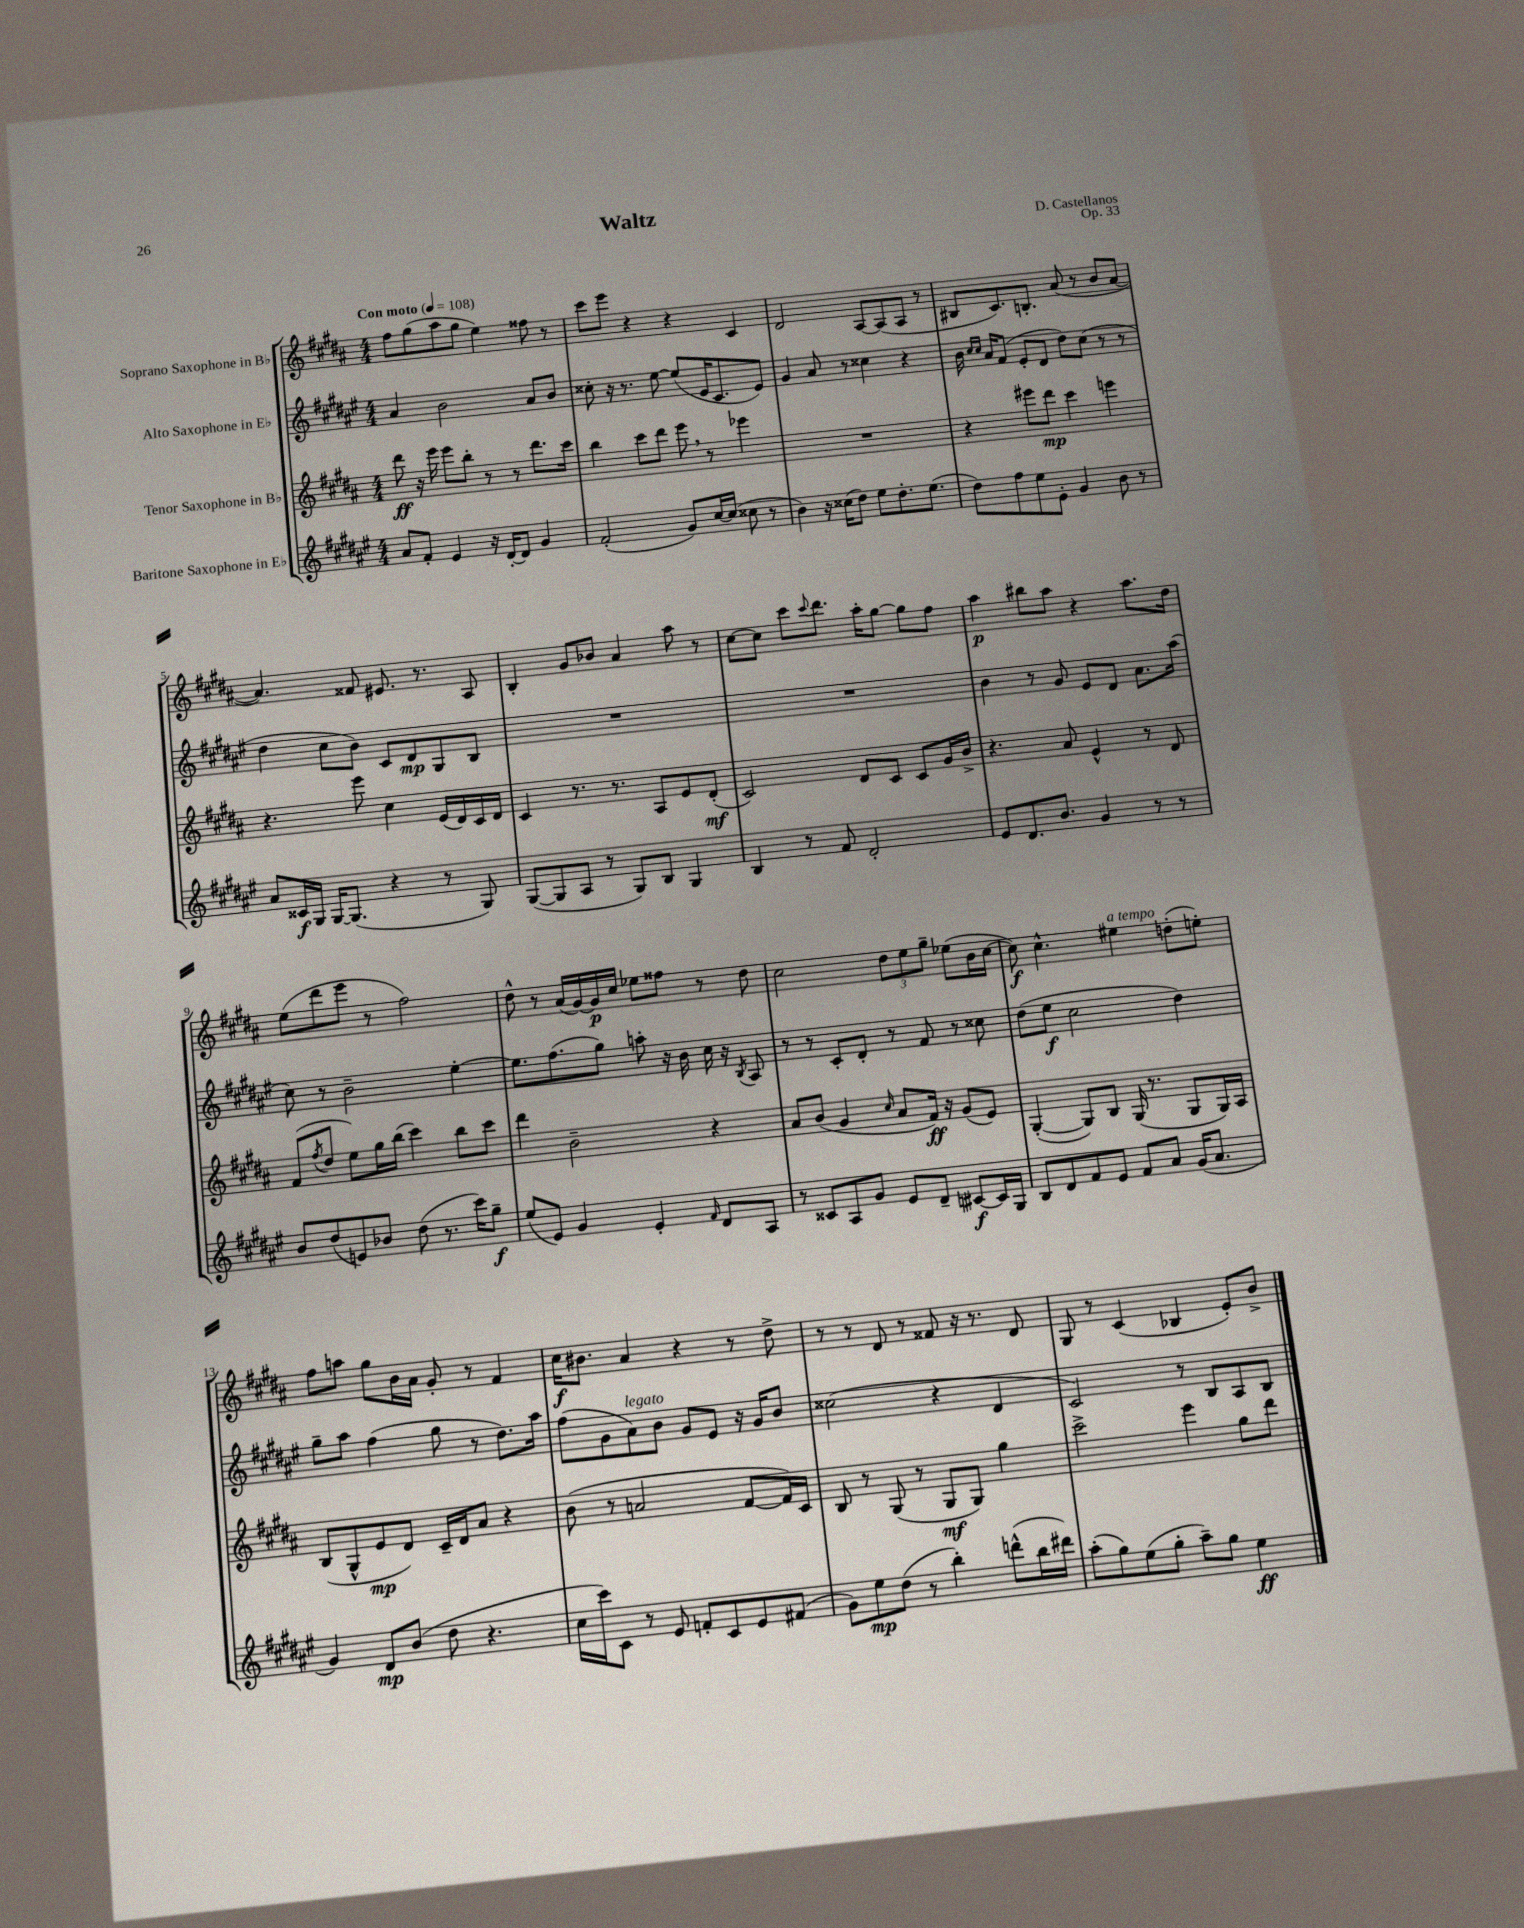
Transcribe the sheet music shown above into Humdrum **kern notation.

**kern	**kern	**kern	**kern
*staff4	*staff3	*staff2	*staff1
*clefG2	*clefG2	*clefG2	*clefG2
*k[f#c#g#d#a#e#]	*k[f#c#g#d#a#]	*k[f#c#g#d#a#e#]	*k[f#c#g#d#a#]
*M4/4	*M4/4	*M4/4	*M4/4
*MM108	*MM108	*MM108	*MM108
8a#/L	8ddd#\	4a#/	8ff#\L
8f#'/J	16r	.	(8gg#\
.	16eee\	.	.
4e#/	8eee\L	2b\	8aa#\
.	8bb'\J	.	8gg#\J
16r	8r	.	4ee\)
[16d#'/LK	.	.	.
8d#/]J	8r	.	.
4g#/	8.ddd#\L	8a#/L	8ff##\
.	.	8b/J	8r
.	16ccc#\Jk	.	.
=	=	=	=
(2f#'/	4bb\	8cc##'\	8ccc#\L
.	.	16r	8eee\J
.	.	8.r	.
.	8ccc#\L	.	4r
.	8ddd#\J	[8ee#\	.
8g#/L)	8eee\	(8ee#/]L	4r
[16cc#/L	8r	16e#/K	.
(16cc#/]JJ	.	8.c#/	.
8cc##\	4eee-\	.	4c#/
8r	.	8e#/J)	.
=	=	=	=
4b\)	1r	4g#/	2d#/
16r	.	8a#/	.
(16cc##\LK	.	.	.
8dd#\J)	.	8r	.
8ee#\L	.	4cc##\	[8A#/L
8.dd#'\	.	.	(8A#/]
.	.	4r	8A#/J
(8.ee#\J	.	.	.
.	.	.	8r
=	=	=	=
8dd#\L)	4r	16b\	8B#/L
.	.	16qqcc#/LL	.
.	.	16qqcc#/JJ	.
.	.	16a#/LK	.
8ff#\	.	(8f#/J	8.c#/)
8ee#\	8eee#\L	8e#'/L	.
.	.	.	8.B'/J
8e#'\J	8ddd#\J	8d#/J	.
4g#/	4ccc#\	8dd#\L)	(8a#/
.	.	(8cc#\J	8r
8b\	4eee\	8r	8b/L
8r	.	8r	[8a#/J
=	=	=	=
8a#/L	4.r	4dd#\	4.a#/])
16c##/L	.	.	.
16G#/JJ	.	.	.
[16G#/LK	.	8cc#\L	.
(8.G#/]J	.	.	.
.	8eee\	8b\J)	8f##/
4r	4cc#\	8c#/L	8.e#/
.	.	8d#/	.
.	.	.	8.r
8r	(16e/LL	8G#/	.
.	16d#/)	.	.
8G#/)	16c#/	8B/J	8A#/
.	16d#/JJ	.	.
=	=	=	=
([8G#/L	4c#/	1r	4B'/
8G#/]	.	.	.
8A#/J	8.r	.	8g#/L
8r	.	.	8b-/J
.	8.r	.	.
8G#/L)	.	.	4a#/
8B/J	8A#/L	.	.
4G#/	8e/	.	8aa#\
.	(8d#'/J	.	8r
=	=	=	=
4B/	2c#/)	1r	[8cc#\L
.	.	.	8cc#\]J
8r	.	.	8ccc#\L
.	.	.	8qqccc#/
8f#/	.	.	8.ddd#\J
2d#'/	8d#/L	.	.
.	.	.	16aa#'\LK
.	8c#/J	.	[8gg#\J
.	8c#/L	.	8gg#\]L
.	16g#/L	.	8ff#\J
.	16b^/JJ	.	.
=	=	=	=
8e#/L	4.r	4b\	4aa#\
8.d#/	.	.	.
.	.	8r	8bb#\L
8.b/J	.	.	.
.	8a#/	8g#/	8aa#\J
4g#/	4e^^/	8e#/L	4r
.	.	8d#/J	.
8r	8r	8.a#\L	8.aa#\L
8r	8d#/	.	.
.	.	(16aa#\Jk	16dd#\Jk
=	=	=	=
8b/L	(8f#/L	8cc#\)	(8ee\L
.	8qff#/	.	.
(8dd#/	8dd#/J	8r	8ddd#\
8e/)	8ee\L)	2b~\	8eee\J
8b-/J	16gg#\L	.	8r
.	(16bb\JJ	.	.
(8dd#\	4ccc#\)	.	2ff#\)
8.r	.	.	.
.	8bb\L	[4ee#'\	.
16ccc#\LK)	.	.	.
8gg#~\J	8ccc#\J	.	.
=	=	=	=
(8ee#/L	4ddd#\	8.ee#\]L	8dd#^^\
8e#/J)	.	.	8r
.	.	(8.ff#\	.
4g#/	2b~\	.	(16a#/LL
.	.	.	[16g#/)
.	.	8gg#\J)	16g#/]
.	.	.	16cc#/JJ
4e#'/	.	8aa'\	8ee-\L
.	.	16r	8ff##\J
.	.	16b\	.
16qqf#/	.	.	.
8d#/L	4r	16cc#\	8r
.	.	16r	.
.	.	8qB/	.
8A#/J	.	8A#/	8dd#\
=	=	=	=
8r	8a#/L	8r	2cc#\
8c##/L	(8b/J	8r	.
8A#/	4g#/	8c#'/L	.
8g#/J	.	8d#'/J	.
.	16qqcc#/	.	.
8e#/L	8a#/L	8r	12dd#\L
.	.	.	12ee\
8d#~/J	16f#/Jk)	8f#/	.
.	.	.	12gg#~\J
.	16r	.	.
[8c#/L	(8g#/L	8r	(8ee-\L
16c#/]L	8e/J)	8cc##\	16b\L
16G#/JJ	.	.	[16cc#\JJ
=	=	=	=
8B/L	([4G#'/	(8dd#\L	8cc#\])
8d#/	.	8ee#\J	4.cc#^^\
8f#/	8G#/]L)	2cc#\	.
8e#/J	8B/J	.	.
8f#/L	(16G#/	.	4ee#\
.	8.r	.	.
8a#/J	.	.	.
(16g#/LK	8G#/L	4dd#\)	(8dd'\L
8.a#/J	.	.	.
.	16G#/L)	.	8ee'\J)
.	16A#/JJ	.	.
=	=	=	=
4g#/)	(8B/L	8gg#~\L	8ff#\L
.	8G#^^/	8aa#\J	8aa\J
8d#/L	8e/	(4ff#\	8gg#\L
(8b/J	8d#/J)	.	16b\L
.	.	.	16a#\JJ
8dd#\	16c#~/LL	8gg#\	8g#'/
.	16d#/J	.	.
4.r	8a#/J	8r	8r
.	4r	8.dd#\L)	4f#/
.	.	16aa#\Jk	.
=	=	=	=
16cc#\LL	(8b\	(8ff#\L	16cc#\LK
16ccc#\J)	.	.	8.b#\J
8c#\J	8r	8g#\	.
8r	2a/	8a#\)	4a#/
8e#/	.	8b\J	.
8f'/L	.	8g#/L	4r
8c#/	.	8e#/J	.
8e#/	[8f#/L	16r	8r
.	.	16g#/LK	.
(8f#/J	16f#/]L)	8b/J	8dd#^\
.	16c#/JJ	.	.
=	=	=	=
8g#\L)	8B/	(2cc##\	8r
8ee#\	8r	.	8r
(8dd#\J	(8G#/	.	8d#/
8r	8r	.	8r
4bb'\)	8G#/L	4r	8f##/
.	8G#/J)	.	16r
.	.	.	8.r
(8ddd^^\L	4gg#\	4d#/	.
16bb\L	.	.	8d#/
16ddd#\JJ)	.	.	.
=	=	=	=
(8aa#'\L	2ccc#^\	2c#/)	8G#/
8gg#\)	.	.	8r
(8ee#\	.	.	(4c#/
8gg#'\J	.	.	.
8aa#~\L)	4eee\	8r	4B-/
8gg#\J	.	8B/L	.
4ee#\	8gg#\L	8A#/	8e'/L)
.	8ddd#\J	8B/J	8b^/J
==	==	==	==
*-	*-	*-	*-
